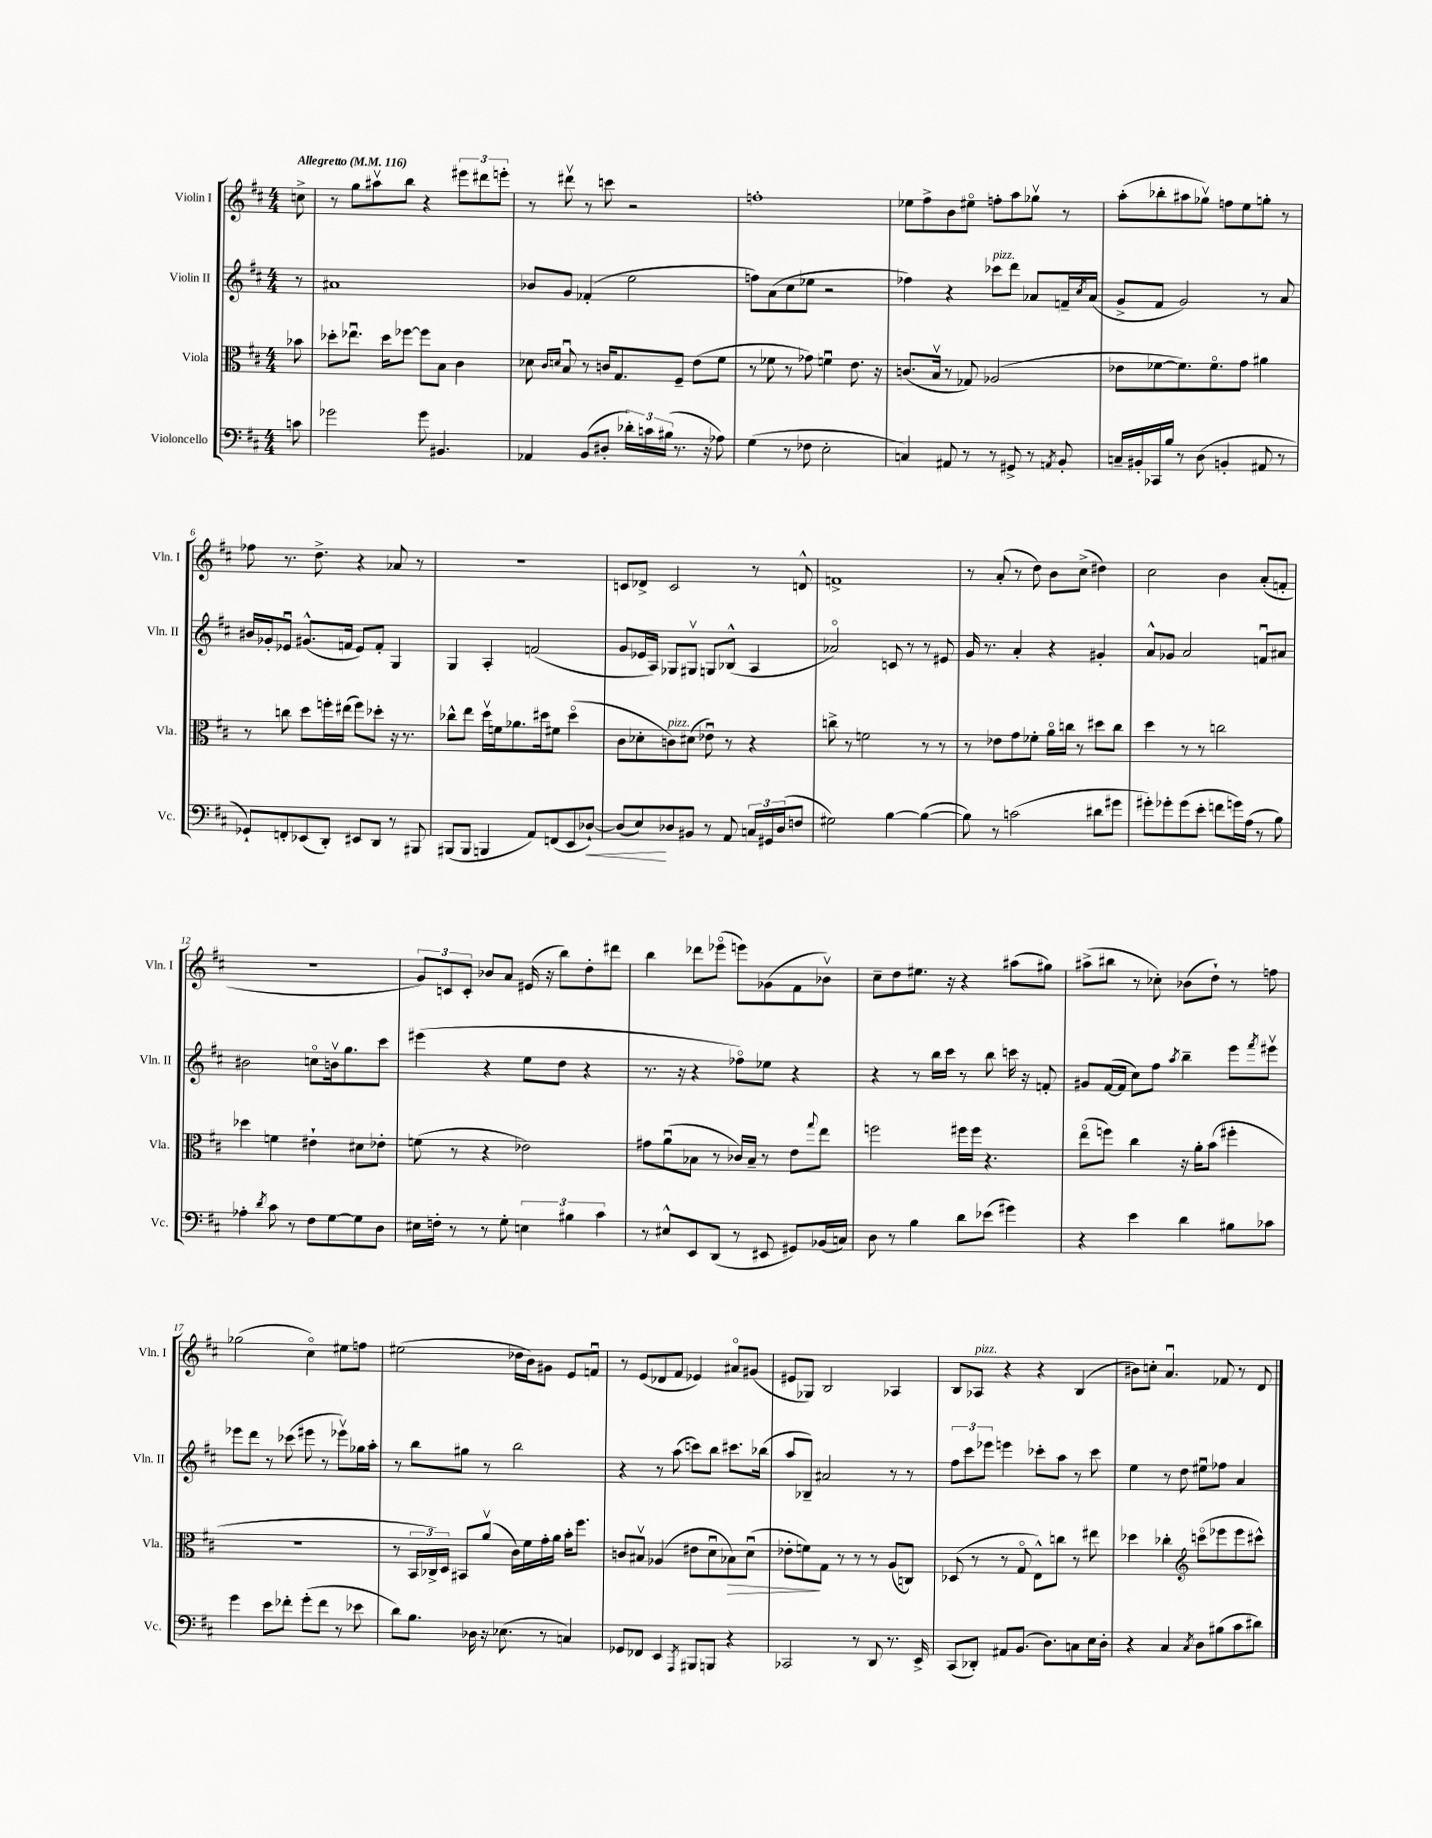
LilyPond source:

<<
\new StaffGroup <<
\new Staff = "s0" \with { instrumentName = "Violin I" shortInstrumentName = "Vln. I" } {
    \clef treble \key d \major \numericTimeSignature \time 4/4 \partial 8 \tempo "Allegretto" 4 = 116
    c''8-> |
    r8 g''8 ais''8\upbow b''8 r4 \tuplet 3/2 { eis'''8 dis'''8 e'''8-. } |
    r8 dis'''8\upbow r8 c'''8 r2 |
    f''1-. |
    ees''8 fis''8-> b'8 eis''8\flageolet f''8-. a''8 ges''8\upbow r8 |
    a''8-.( bes''8-. ais''8 ges''8\upbow) f''8 e''8 g''8-. r8 |
    fes''8 r8. d''8.-> r4 aes'8 r8 |
    R1 |
    c'8 des'8-> c'2 r8 d'8-^ |
    f'1-> |
    r8 a'8-.( r8 d''8) b'8 cis''8->( dis''4) |
    cis''2 b'4 a'8-.( f'8-. |
    r1 |
    \tuplet 3/2 { g'8) c'8 c'8-. } bes'8 a'8 eis'16( r16 b''8) d''8-. dis'''8 |
    b''4 des'''8 ees'''8\flageolet( e'''8) ges'8( fis'8 bes'8\upbow) |
    cis''8-- d''8 eis''8. r16 r4 ais''8( gis''8) |
    ais''8->( bis''8 r8 ces''8-.) bes'8( d''8-!) r8 f''8 |
    ges''2( cis''4\flageolet) eis''8 f''8 |
    eis''2( des''16 b'16) gis'8 e'8 f'8\downbow |
    r8 e'8( des'8 fis'8 ees'4) ais'8\flageolet gis'8( |
    eis'8 ges8) b2 aes4 |
    b8 aes8^\markup { \italic "pizz." } r4 r4 b4( |
    bis'8) c''8-. a'4.\downbow fes'8 r8 d'8 \bar "|." |
}
\new Staff = "s1" \with { instrumentName = "Violin II" shortInstrumentName = "Vln. II" } {
    \clef treble \key d \major \numericTimeSignature \time 4/4 \partial 8
    r8 |
    ais'1 |
    bes'8 g'8 fes'4-.( e''2 |
    f''8) a'8( cis''8 ees''8 r2 |
    fes''4) r4 ces'''8^\markup { \italic "pizz." } d'''8 aes'8 f'16-- \acciaccatura { cis''8 } aes'16( |
    g'8-> fis'8 g'2) r8 a'8 |
    bis'16 ges'16-. ees'8\downbow gis'8.-^( f'16 ees'8) f'8-. g4 |
    g4 a4-. f'2( |
    g'8 ees'16 a16) ges8 gis8\upbow g8 bes8-^( a4 |
    aes'2\flageolet) c'8 r8 r8 eis'8 |
    g'16 r8. a'4-. r4 gis'4-. |
    a'8-^ ges'8 a'2 f'8\downbow ais'8 |
    bis'2 c''8\flageolet b'16\upbow g''8. cis'''8 |
    eis'''4( r4 e''8 d''8 r4 |
    r8. r16 r4 fes''8\flageolet) ees''8 r4 |
    r4 r8 b''16 cis'''16 r8 b''8 c'''16 r16 f'8-. |
    gis'8 fis'16~( fis'16 cis''8) fis''8 \acciaccatura { a''8 } b''4-- e'''8 \acciaccatura { fis'''8 } eis'''8\upbow |
    ees'''8 d'''8 r8 ces'''8( eis'''8 r8 ees'''8\upbow) ges''16 a''16-. |
    r8 b''8 gis''8 r8 b''2 |
    r4 r8 a''8( c'''8) b''8 cis'''8. bes''16( |
    a''8 bes8--) ais'2 r8 r8 |
    \tuplet 3/2 { fis''8 cis'''8 ees'''8 } e'''4 ces'''8-. a''8 r8 ces'''8 |
    e''4 r8 d''8 eis''8\downbow fes''8 a'4 \bar "|." |
}
\new Staff = "s2" \with { instrumentName = "Viola" shortInstrumentName = "Vla." } {
    \clef alto \key d \major \numericTimeSignature \time 4/4 \partial 8
    bes'8 |
    des''8-. ees''8.\downbow des''16 fes''8~ fes''8 b8 cis'4 |
    des'8 \grace { cis'16 d'16 } b8\downbow r8 c'16 g8. fis8-- e'8( fis'8 |
    r8 fes'8 r8 ges'8) f'4\downbow e'8. r16 |
    c'8.( b16\upbow r8 ges8) aes2( |
    ees'8 fes'8~ fes'8.) fes'8.\flageolet g'8 ais'4 |
    r8 c''8 d''8 f''16-. eis''16( f''8) des''8-. r16 r8. |
    ces''8-^ e''8 d''16\upbow f'16 aes'8. dis''16 fis'8 dis''4\flageolet( |
    cis'8 des'8-. c'8^\markup { \italic "pizz." }) dis'8( ees'8\downbow) r8 r4 |
    c''8-> r8 f'2 r8 r8 |
    r8 ees'8 g'8 fes'8-. a'16\flageolet c''16 r8 dis''8 c''8 |
    d''4 r8 r8 c''2 |
    des''4 f'4 eis'4-! dis'8 ees'8-. |
    f'8( r8 r4 ees'2) |
    gis'8 a'8\downbow( bes8 r8 ces'16) bes16-- r8 e'8 \appoggiatura { g''8 } e''8 |
    f''2 fis''16 fis''16 r4. |
    e''8\flageolet( f''8) cis''4 r16 a'16-. b'8( fis''4-. |
    R1 |
    r8 \tuplet 3/2 { b,16 ces16->) d16 } bis,8 a'8\upbow( cis'16) fis'16 g'16-. a'16 b'16-. fis''8. |
    c'8 bis8\upbow aes4( eis'8 d'8\downbow bes8\>) d'8\downbow( |
    ees'8-. f'8\!) g8 r8 r8 r8 a8( c8) |
    des8( r8 r8 g8\flageolet e8-^) c''8 r8 eis''8 |
    des''4 ces''4-. \clef treble c'''8\flageolet( ees'''8 ees'''8 cis'''8-^) \bar "|." |
}
\new Staff = "s3" \with { instrumentName = "Violoncello" shortInstrumentName = "Vc." } {
    \clef bass \key d \major \numericTimeSignature \time 4/4 \partial 8
    c'8 |
    ges'2 ges'8 bis,4. |
    aes,4 b,8( dis8-. \tuplet 3/2 { des'16-.) c'16 bis16( } r8. r16 aes8) |
    g4( r8 fes8 e2-. |
    c4) ais,8 r8 r8 gis,8-> r8 \acciaccatura { a,8 } b,8-. |
    c16-- bis,16-. ces,16 b16 r8 d8( b,4-. ais,8 r8 |
    ges,8-!) f,8-. ees,8( d,8-.) eis,8 d,8 r8 bis,,8 |
    bis,,8( bis,,8 b,,4 a,8) f,8( e,8 des8~-!\<) |
    des8( e8\!) des8 bis,8 r8 a,8 \tuplet 3/2 { c16 gis,16 des16( } f8 |
    gis2) b4~ b4~( |
    b8) r8 c'2( dis'8 gis'8 |
    gis'8-.) ges'8-. ges'8( e'8-. f'8 g'16) a16( r8 b8) |
    aes4-. \acciaccatura { d'8 } cis'8 r8 fis8 g8~ g8 d8 |
    eis16 f16-. r8 r8 g8-. \tuplet 3/2 { e4 bis4 cis'4 } |
    r8 eis8-^ e,8 d,8( r8 eis,8 gis,8) bes,16( c16) |
    d8 r8 b4 d'8 ees'8( gis'4) |
    r4 e'4 d'4 bis8 ces'8 |
    g'4 e'8 fes'8-. g'8-.( fes'8 r8 ees'8 |
    d'8) b8. des16 r16 ees8.( r8 c4) |
    ges,8 fes,8 e,4 \acciaccatura { a,,8 } bis,,8 b,,8 r4 |
    ces,2 r8 d,8 r8. e,16-> |
    cis,8( des,8-.) ais,8 b,8.( d8.) c8 e16 d16-. |
    r4 cis4 \acciaccatura { cis8 } d8 bis8( cis'8 dis'8) \bar "|." |
}
>>
>>
